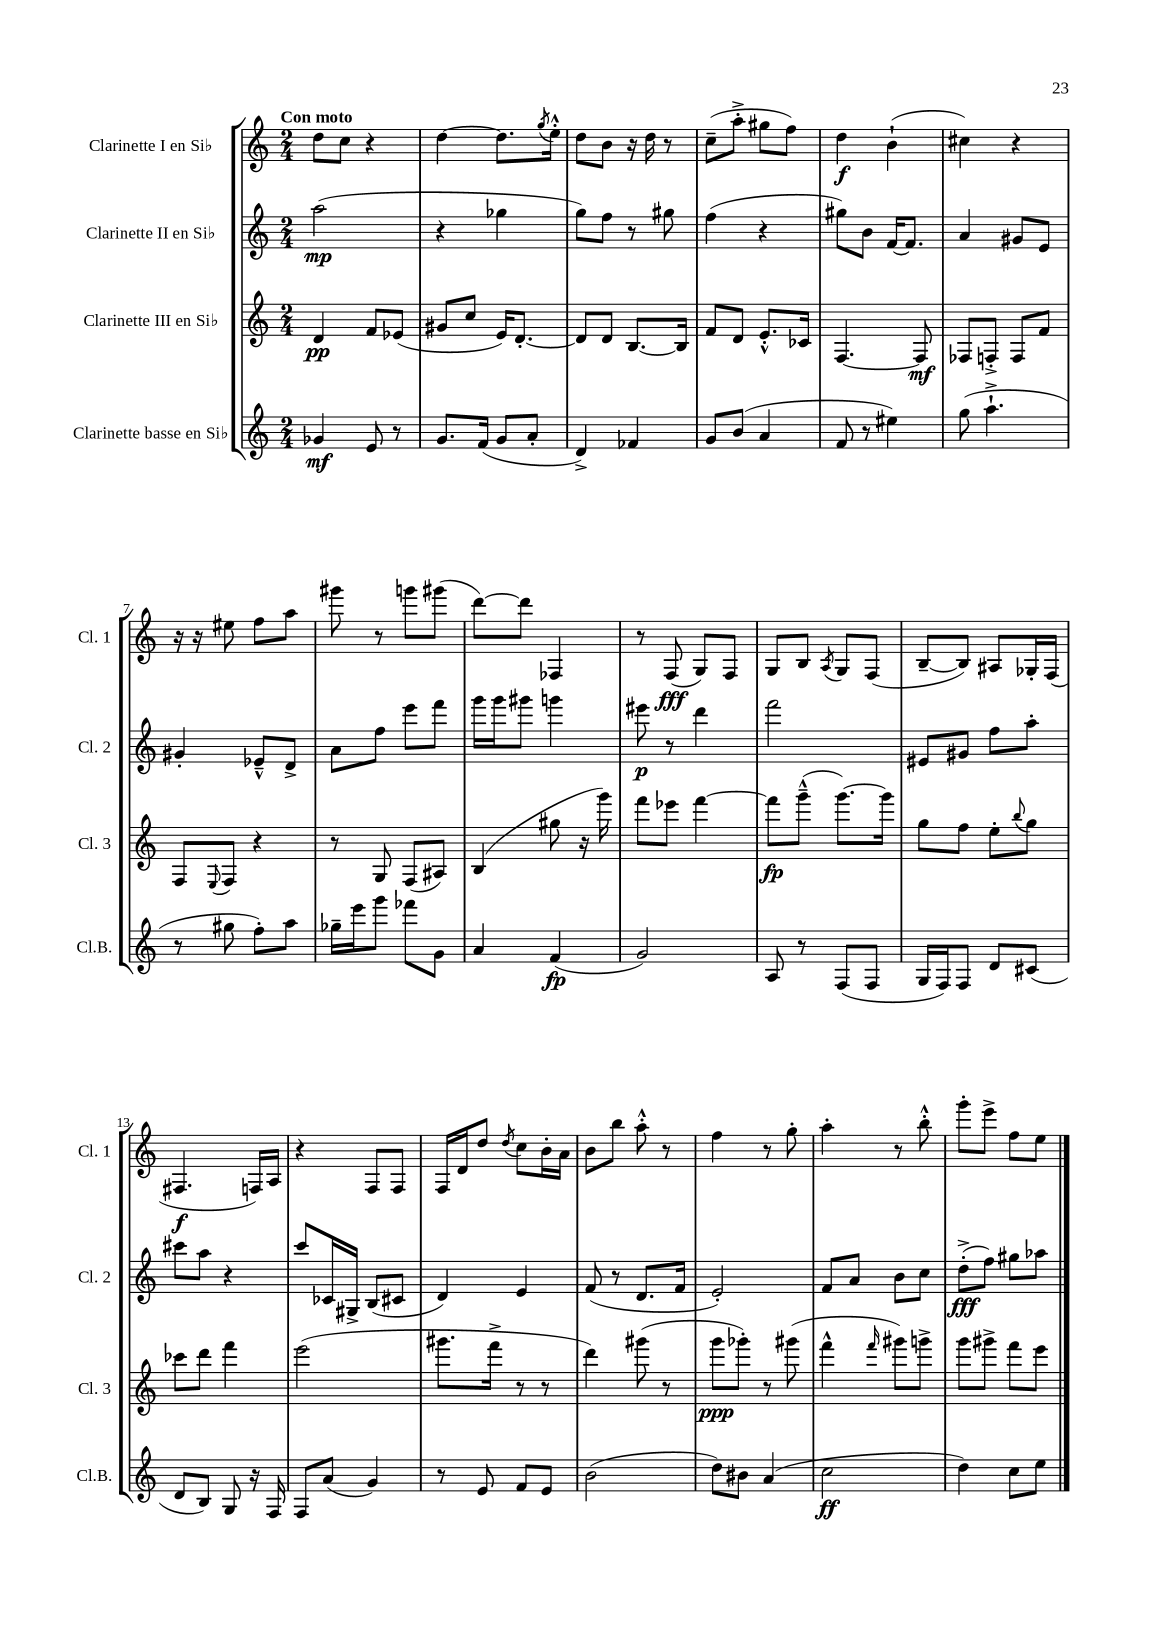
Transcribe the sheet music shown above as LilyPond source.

<<
\new StaffGroup <<
\new Staff = "s0" \with { instrumentName = "Clarinette I en Sib" shortInstrumentName = "Cl. 1" } {
    \clef treble \key c \major \numericTimeSignature \time 2/4 \tempo "Con moto"
    d''8 c''8 r4 |
    d''4~ d''8. \acciaccatura { g''8 } e''16-.-^ |
    d''8 b'8 r16 d''16 r8 |
    c''8--( a''8-.-> gis''8 f''8) |
    d''4\f b'4-!( |
    cis''4) r4 |
    r16 r16 eis''8 f''8 a''8 |
    gis'''8 r8 g'''8 gis'''8( |
    d'''8~) d'''8 fes4 |
    r8 f8\fff( g8) f8 |
    g8 b8 \acciaccatura { a8 } g8 f8( |
    b8~-- b8) ais8 ges16-. f16( |
    fis4.\f f16) a16 |
    r4 f8 f8 |
    f16 d'16 d''8 \acciaccatura { d''8 } c''8 b'16-. a'16 |
    b'8 b''8 a''8-.-^ r8 |
    f''4 r8 g''8-. |
    a''4-. r8 b''8-.-^ |
    g'''8-. e'''8-> f''8 e''8 \bar "|." |
}
\new Staff = "s1" \with { instrumentName = "Clarinette II en Sib" shortInstrumentName = "Cl. 2" } {
    \clef treble \key c \major \numericTimeSignature \time 2/4
    a''2\mp( |
    r4 ges''4 |
    g''8) f''8 r8 gis''8 |
    f''4( r4 |
    gis''8) b'8 f'16~ f'8. |
    a'4 gis'8 e'8 |
    gis'4-. ees'8---^ d'8-> |
    a'8 f''8 e'''8 f'''8 |
    g'''16 g'''16 gis'''8 g'''4 |
    eis'''8\p r8 d'''4 |
    f'''2 |
    eis'8 gis'8 f''8 a''8-. |
    cis'''8 a''8 r4 |
    c'''8 ces'16 gis16-> b8( cis'8 |
    d'4) e'4 |
    f'8( r8 d'8. f'16 |
    e'2-.) |
    f'8 a'8 b'8 c''8 |
    d''8-.->\fff( f''8) gis''8 aes''8 \bar "|." |
}
\new Staff = "s2" \with { instrumentName = "Clarinette III en Sib" shortInstrumentName = "Cl. 3" } {
    \clef treble \key c \major \numericTimeSignature \time 2/4
    d'4\pp f'8 ees'8( |
    gis'8 c''8 e'16) d'8.~-. |
    d'8 d'8 b8.~ b16 |
    f'8 d'8 e'8.-.-^ ces'16 |
    f4.~ f8\mf |
    fes8 f8-.-> f8 f'8 |
    f8 \appoggiatura { e8 } f8 r4 |
    r8 g8 f8( ais8) |
    b4( gis''8 r16 g'''16) |
    f'''8 ees'''8 f'''4~ |
    f'''8\fp g'''8---^( g'''8.~) g'''16 |
    g''8 f''8 e''8-. \appoggiatura { b''8 } g''8 |
    ces'''8 d'''8 f'''4 |
    e'''2( |
    gis'''8. f'''16-> r8 r8 |
    d'''4) gis'''8( r8 |
    g'''8\ppp ges'''8-.) r8 gis'''8( |
    f'''4-^ \grace { f'''16 } gis'''8) g'''8-> |
    g'''8 gis'''8-> f'''8 e'''8 \bar "|." |
}
\new Staff = "s3" \with { instrumentName = "Clarinette basse en Sib" shortInstrumentName = "Cl.B." } {
    \clef treble \key c \major \numericTimeSignature \time 2/4
    ges'4\mf e'8 r8 |
    g'8. f'16( g'8 a'8-. |
    d'4->) fes'4 |
    g'8 b'8( a'4 |
    f'8 r8 eis''4) |
    g''8( a''4.-!-> |
    r8 gis''8 f''8-.) a''8 |
    ges''16-- e'''16 g'''8 fes'''8 g'8 |
    a'4 f'4\fp( |
    g'2) |
    a8 r8 f8( f8 |
    g16 f16) f8 d'8 cis'8( |
    d'8 b8) g8 r16 f16 |
    f8 a'8( g'4) |
    r8 e'8 f'8 e'8 |
    b'2( |
    d''8) bis'8 a'4( |
    c''2\ff |
    d''4) c''8 e''8 \bar "|." |
}
>>
>>
